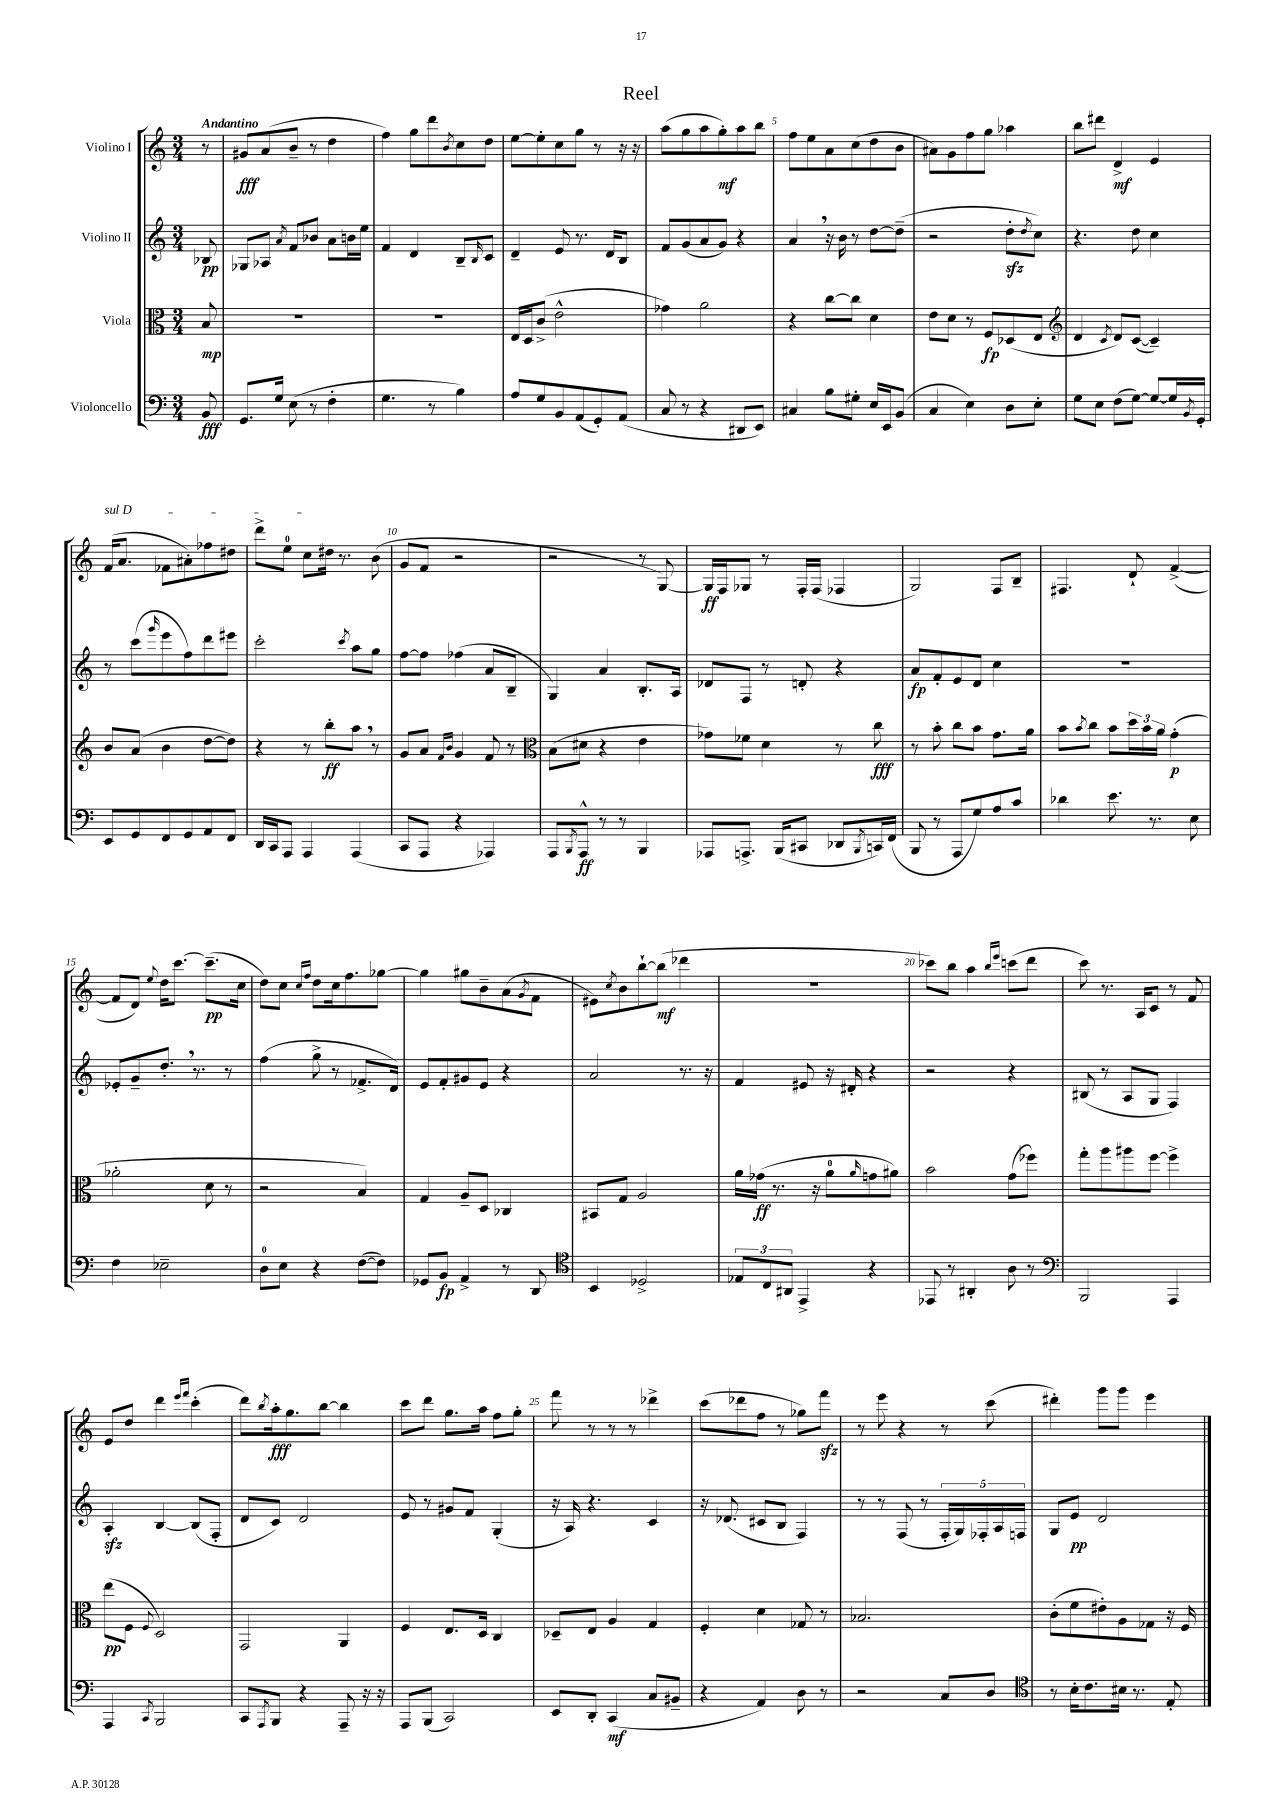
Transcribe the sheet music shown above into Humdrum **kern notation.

**kern	**kern	**kern	**kern
*staff4	*staff3	*staff2	*staff1
*clefF4	*clefC3	*clefG2	*clefG2
*k[]	*k[]	*k[]	*k[]
*M3/4	*M3/4	*M3/4	*M3/4
8BB	8B	8B-	8r
=	=	=	=
8.GG	2.r	8G-	8g#
.	.	8A-	(8a
16G	.	.	.
.	.	8qa	.
(8E	.	8f	8b~
8r	.	8b-	8r
4F'	.	8a	4dd
.	.	16b	.
.	.	16ee	.
=	=	=	=
4.G	2.r	4f	4ff)
.	.	4d	8gg
8r	.	.	8ddd
.	.	.	8qb
4B)	.	8B~	8cc
.	.	16qqB	.
.	.	8c	8dd
=	=	=	=
8A	16E	4d~	[8ee
.	16D	.	.
8G	(8c^	.	8ee']
8BB	2e^^	8e	8cc
(8AA	.	8.r	8gg
8GG')	.	.	8r
.	.	16d	.
(8AA	.	8B	16r
.	.	.	16r
=	=	=	=
8C	4g-)	8f	(8aa
8r	.	(8g	8gg
4r	2a	8a	8aa
.	.	8g)	8gg')
8DD#	.	4r	8aa
8EE)	.	.	8bb
=	=	=	=
4C#	4r	4a	8ff
.	.	.	8ee
8B	[8cc	16r	8a
.	.	16b	.
8G#'	8cc]	8r	(8cc
16E	4d	[8dd	8dd
16EE	.	.	.
(8BB	.	(8dd~]	8b
=	=	=	=
4C	8e	2r	8a#)
.	8d	.	8g
4E)	8r	.	8ff
.	8F	.	8gg
8D	(8D-	8dd'	4aa-
.	.	8qdd	.
8E'	8E	8cc)	.
=	=	=	=
*	*clefG2	*	*
8G	4d	4.r	8bb
8E	.	.	8ddd#
.	8qc	.	.
(8F	8d)	.	4d^
[8G)	([8c	8dd	.
8G_	4c~])	4cc	4e
16G]	.	.	.
8qBB	.	.	.
16GG'	.	.	.
=	=	=	=
8EE	8b	8r	(16f
.	.	.	8.a
8GG	(8a	(8ccc	.
.	.	16qqggg	.
8FF	4b	8eee	8f-
8GG	.	8ff)	8a#')
8AA	[8dd	8ddd	8ff-
8FF	8dd])	8eee#	8dd#
=	=	=	=
16DD	4r	2ccc'	8ddd^
16CC	.	.	.
8AAA	.	.	8ee
4AAA	8r	.	8cc
.	8bb'	.	16dd#
.	.	.	8.r
.	.	8qccc	.
(4AAA	8aa	8aa	.
.	8r	8gg	(8b
=	=	=	=
8CC	8g	[8ff	8g
8AAA	8a	8ff]	8f
.	16qqf	.	.
.	16qqb	.	.
4r	4g	(4ff-	2r
4AAA-)	8f	8a	.
.	8r	8B~	.
=	=	=	=
*	*clefC3	*	*
8AAA	(8B	4G)	2r
8qBBB	.	.	.
8AAA^^	8d#	.	.
8r	4r	4a	.
8r	.	.	.
4BBB	4e	8.B'	8r
.	.	.	[8G)
.	.	16A	.
=	=	=	=
8AAA-	8g-)	8d-	16G]
.	.	.	16F
8.AAA^	8f-	8F	8G-
.	4d	8r	8r
(16BBB	.	.	.
8CC#	.	8d'	16F'
.	.	.	(16F
8DD-	8r	4r	4F-
8qBBB	.	.	.
16CC)	8cc	.	.
(16FF	.	.	.
=	=	=	=
8BBB	8r	8a	2G)
8r	8b'	8f'	.
8AAA	8cc	8e	.
8G)	8b	8d	.
8A	8.g	4cc	8F
8c	.	.	8B~
.	16a	.	.
=	=	=	=
4d-	8b	2.r	4.F#
.	8qb	.	.
.	8cc	.	.
8.e	8b	.	.
.	24dd	.	8d`
.	24b	.	.
8.r	.	.	.
.	24a	.	.
.	(4g'	.	([4f^
8E	.	.	.
=	=	=	=
4F	2a-'	8e-'	8f]
.	.	8g~	8d)
.	.	.	8qqee
2E-~	.	8.dd'	16dd
.	.	.	[8.ccc
.	.	8.r	.
.	8d	.	(8.ccc~]
.	8r	8r	.
.	.	.	16cc
=	=	=	=
8D	2r	(4ff	8dd)
8E	.	.	8cc
.	.	.	16qqcc
.	.	.	16qqff
4r	.	8gg^	8dd
.	.	8r	16cc
.	.	.	8.ff
([8F	4B)	8.f-^	.
8F])	.	.	[8gg-
.	.	16d)	.
=	=	=	=
8GG-	4G	8e	4gg-]
8BB	.	8f'	.
4AA^	8A~	8g#	8gg#
.	8D	8e	8b~
8r	4C-	4r	(8a
.	.	.	8qg
8DD	.	.	8f
=	=	=	=
*clefC4	*	*	*
4BB	8BB#	2a	8e#)
.	.	.	8qcc
.	8G	.	8b
2D-^	2A	.	[8bb`
.	.	.	(8bb]
.	.	8.r	4ddd-
.	.	16r	.
=	=	=	=
12E-	16a	4f	2.r
.	(16g-	.	.
12C	.	.	.
.	8.r	.	.
12AA#	.	.	.
4EE^	.	8e#	.
.	16r	.	.
.	8a	16r	.
.	.	16d#'	.
.	16qqa	.	.
4r	8g	4r	.
.	8a#)	.	.
=	=	=	=
8EE-	2b	2r	8ccc-)
8r	.	.	8bb
4AA#'	.	.	4aa
.	.	.	16qqbb
.	.	.	16qqeee
8A	(8g	4r	(8ccc
8r	8ff-)	.	8ddd
=	=	=	=
*clefF4	*	*	*
2BBB	8gg'	(8B#	8ccc)
.	8aa	8r	8.r
.	8aa#	8A	.
.	.	.	16A
.	[8ff	8G	8c
4AAA	4ff^]	4F)	8r
.	.	.	8f
=	=	=	=
4AAA	(8ee	4A'	8e
.	8F	.	8dd
8qCC	8qqF	.	.
2BBB	2D)	[4B	4ddd
.	.	.	16qqeee
.	.	.	16qqfff
.	.	(8B]	(4ccc'
.	.	8F'	.
=	=	=	=
8CC	2GG	8d	8ddd)
8qAAA	.	.	8qbb
8BBB	.	8c)	16aa'
.	.	.	8.gg
4r	.	2d	.
.	.	.	[8bb
8AAA~	4AA	.	4bb]
16r	.	.	.
16r	.	.	.
=	=	=	=
8AAA	4F	8e	8ccc
(8BBB	.	8r	8ddd
2CC)	8.E	8g#	8.gg
.	.	8f	.
.	16D	.	16aa
.	4C	(4G'	8ff
.	.	.	8gg'
=	=	=	=
8EE	8D-~	16r	8fff
.	.	16A)	.
8DD'	8E	4.r	8r
(4CC	4A	.	8r
.	.	.	8r
8C	4G	4c	4ddd-^
8BB#~	.	.	.
=	=	=	=
4r	4F'	16r	(8ccc
.	.	(8.d-	.
.	.	.	8ddd-
4AA)	4d	8c#	8ff
.	.	8B	8r
8D	8G-	4F)	8gg-)
8r	8r	.	8fff
=	=	=	=
2r	2.B-	8r	8r
.	.	8r	8eee
.	.	(8F	4r
.	.	8r	.
8C	.	20F'	8r
.	.	20G)	.
.	.	20F-'	.
8D	.	.	(8ccc
.	.	20A	.
.	.	20F	.
=	=	=	=
*clefC4	*	*	*
8r	(8c'	8G	4ddd#')
16B'	8f	8e	.
8.c	.	.	.
.	8e#')	2d	8ggg
16B#	8A	.	8ggg
8.r	.	.	.
.	8G-	.	4eee
8E'	16r	.	.
.	16F	.	.
==	==	==	==
*-	*-	*-	*-
